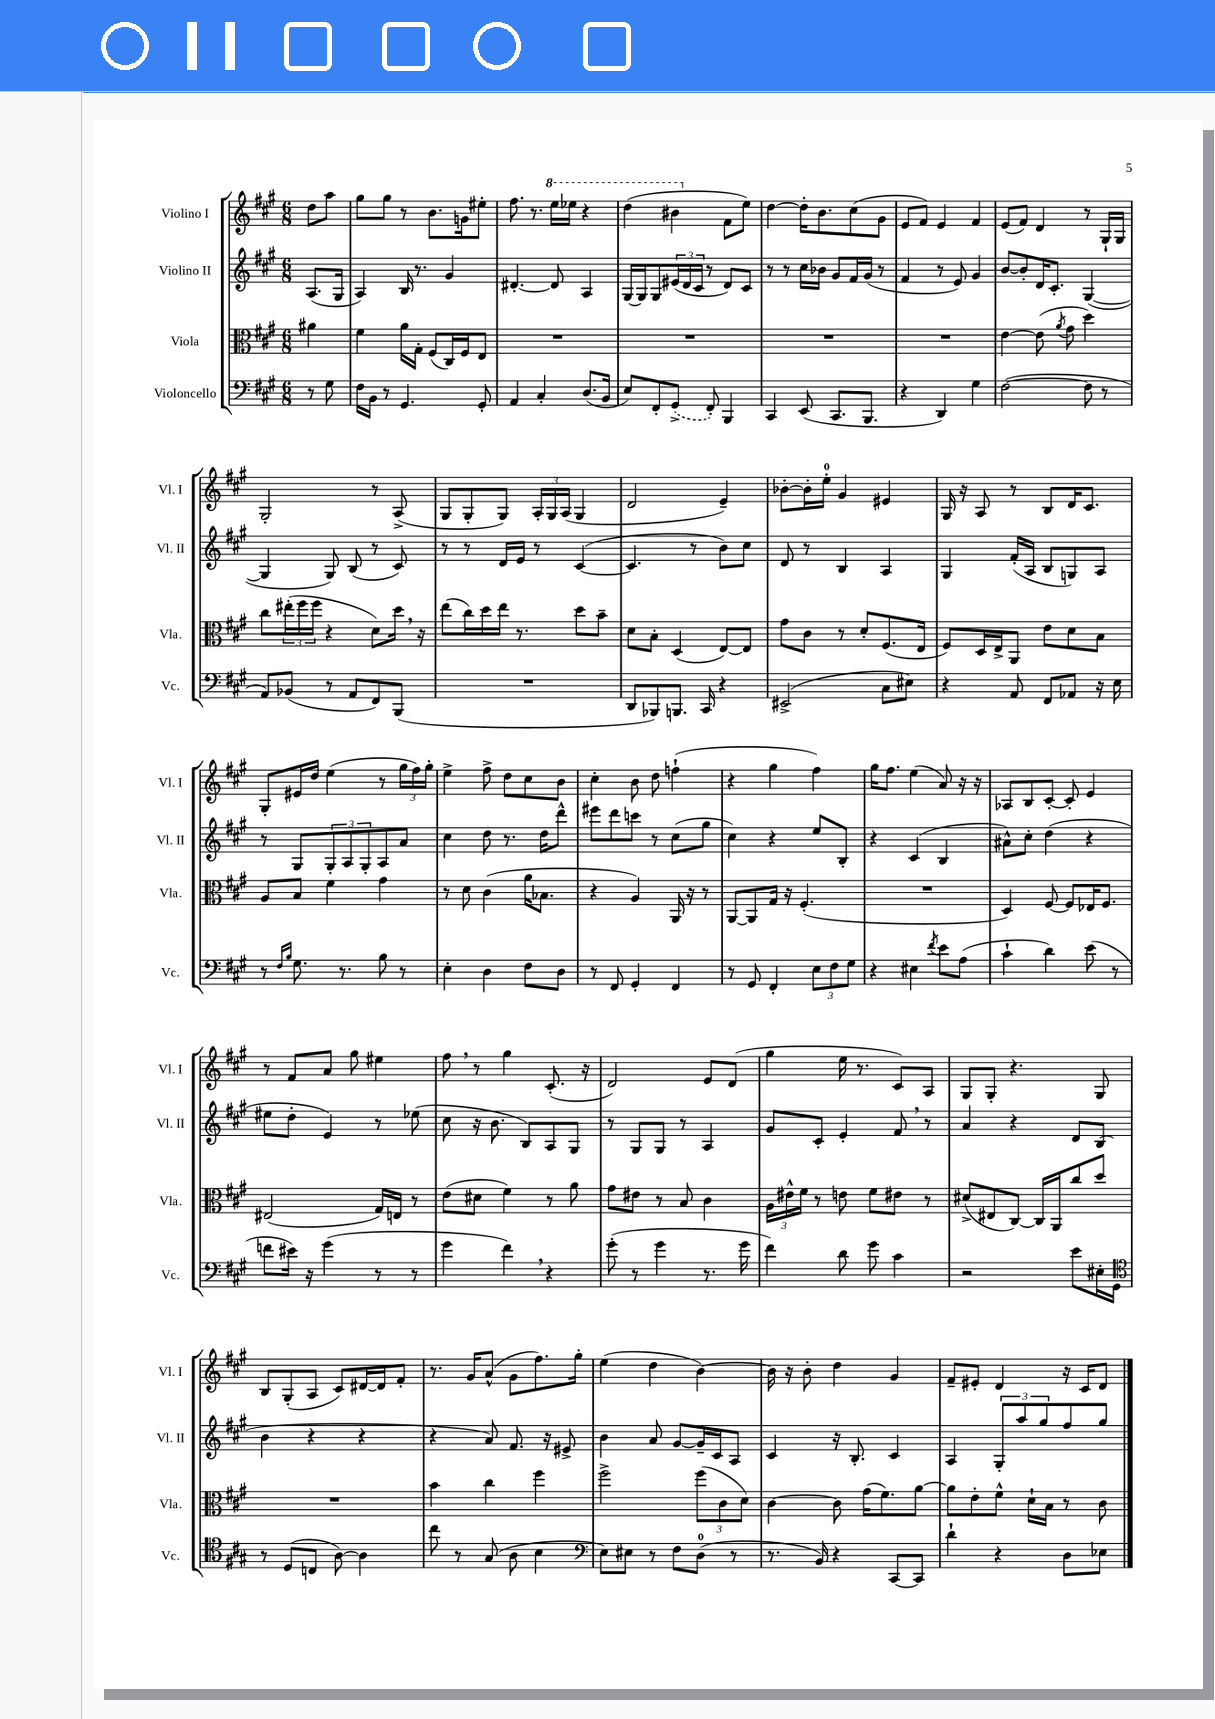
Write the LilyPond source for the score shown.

<<
\new StaffGroup <<
\new Staff = "s0" \with { instrumentName = "Violino I" shortInstrumentName = "Vl. I" } {
    \clef treble \key a \major \numericTimeSignature \time 6/8 \partial 4
    d''8 a''8 |
    gis''8 gis''8 r8 b'8. g'16 eis''8-. |
    fis''8. r8. \ottava #1 e'''16 ees'''16 r4 |
    d'''4( bis''4 \ottava #0 fis'8 e''8) |
    d''4~ d''16-. b'8. cis''8( gis'8 |
    e'8 fis'8) e'4 fis'4 |
    e'8( fis'8) d'4 r8 gis16-! gis16 |
    gis2-. r8 a8->( |
    gis8 gis8-. gis8) \tuplet 3/2 { a16-. gis16 a16( } gis4 |
    d'2 e'4--) |
    bes'8~-. bes'16-. e''16-0-. gis'4 eis'4 |
    gis16 r16 a8 r8 b8 d'16 cis'8. |
    gis8-. eis'16 d''16 e''4( r8 \tuplet 3/2 { gis''16 fis''16) gis''16-. } |
    e''4-> fis''8-> d''8 cis''8 b'8 |
    cis''4-. b'8 d''8 f''4-!( |
    r4 gis''4 fis''4) |
    gis''16 fis''8. e''4( a'8) r16 r16 |
    aes8 b8 cis'8~-. cis'8-. e'4 |
    r8 fis'8 a'8 gis''8 eis''4 |
    fis''8 \breathe r8 gis''4 cis'8.-.( r16 |
    d'2) e'8 d'8( |
    gis''4 e''16 r8. cis'8) a8 |
    gis8 gis8-. r4. gis8 |
    b8 gis8-.( a8 cis'8) dis'16~ dis'16 fis'8-. |
    r8. gis'16 a'8-^( gis'8 fis''8.) gis''16-. |
    e''4( d''4 b'4~) |
    b'16 r16 b'8-. d''4 gis'4 |
    fis'8-- eis'8-. d'4 r16 cis'16 d'8 \bar "|." |
}
\new Staff = "s1" \with { instrumentName = "Violino II" shortInstrumentName = "Vl. II" } {
    \clef treble \key a \major \numericTimeSignature \time 6/8 \partial 4
    a8.( gis16 |
    a4) b16 r8. gis'4 |
    dis'4.~-. dis'8 a4 |
    gis16~ gis16 gis8 \tuplet 3/2 { eis'16( d'16 cis'16 } r8 d'8) cis'8 |
    r8 r8 cis''16 bes'16 gis'8 fis'16 gis'16( r8 |
    fis'4 r8 e'8) gis'4 |
    b'8~ b'8-. d'16 cis'8.-. gis4~( |
    gis4 gis8) b8( r8 cis'8) |
    r8 r8 d'16 e'16 r8 cis'4~( |
    cis'4. r8 b'8) cis''8 |
    d'8 r8 b4 a4 |
    gis4 fis'16-.( a16 b8 g8) a8 |
    r8 gis8 \tuplet 3/2 { gis8-. a8 gis8-. } a8 a'8 |
    cis''4 d''8 r8. d''16 d'''8-^ |
    eis'''8 d'''8 c'''8 r8 cis''8( gis''8 |
    cis''4) r4 e''8 b8-. |
    r4 cis'4( b4 |
    ais'8-^) cis''8-. d''4( r4 |
    eis''8 d''8-. e'4) r8 ees''8( |
    cis''8 r16 b'8. b8) a8 gis8 |
    r8 gis8 gis8 r8 a4 |
    gis'8 cis'8-. e'4-. fis'8 \breathe r8 |
    a'4 r4 d'8 b8( |
    b'4 r4 r4 |
    r4 a'8) fis'8. r16 eis'8-> |
    b'4 a'8 gis'8~ gis'16-- cis'16 a8 |
    cis'4 r16 b8.-. cis'4 |
    a4 \tuplet 3/2 { gis8-. a''8 gis''8 } fis''8 gis''8 \bar "|." |
}
\new Staff = "s2" \with { instrumentName = "Viola" shortInstrumentName = "Vla." } {
    \clef alto \key a \major \numericTimeSignature \time 6/8 \partial 4
    ais'4 |
    fis'4 a'16 gis16-. fis8( cis16) fis16 e8 |
    R2. |
    R2. |
    R2. |
    R2. |
    e'4~ e'8( \acciaccatura { a'8 } gis'8 d''4) |
    cis''8 \tuplet 3/2 { eis''16-.( fis''16 fis''16 } r4 d'8) d''16 \breathe r16 |
    e''8( cis''16) d''16 e''16 r8. d''8 b'8-- |
    d'8 b8-. d4( e8~) e8 |
    gis'8 cis'8 r8 d'8-. fis8.( e16 |
    fis8) d16 e16-> a,8 e'8 d'8 b8 |
    a8 b8 fis'4 gis'4 |
    r8 d'8 cis'4( a'16 bes8. |
    r4 a4) a,16 r16 r8 |
    a,8~ a,8 gis16 r16 fis4.-.( |
    R2. |
    d4) fis8~ fis8 ees16 fis8. |
    eis2( gis16) e16 r8 |
    e'8( dis'8 fis'4) r8 a'8 |
    gis'8 eis'8 r8 b8 cis'4 |
    \tuplet 3/2 { a16 eis'16-^ fis'16 } r8 e'8 fis'8 eis'8 r8 |
    dis'8->( eis8 cis8~) cis16 a,16 cis''8 d''8 |
    R2. |
    b'4 cis''4 fis''4 |
    fis''2-> \tuplet 3/2 { fis''8( cis'8 d'8) } |
    cis'4~ cis'8 gis'16( fis'8.) a'8~ |
    a'8 e'8-. fis'8-^ d'16-! b16 r8 cis'8 \bar "|." |
}
\new Staff = "s3" \with { instrumentName = "Violoncello" shortInstrumentName = "Vc." } {
    \clef bass \key a \major \numericTimeSignature \time 6/8 \partial 4
    r8 gis8 |
    fis16 b,16 r8 gis,4. gis,8-. |
    a,4 cis4-. d8.( b,16 |
    e8) fis,8-. \once \slurDashed gis,8->( fis,8-.) b,,4 |
    cis,4 e,8( cis,8. b,,8. |
    r4 d,4) gis4 |
    fis2~( fis8 r8 |
    a,8) bes,8( r8 a,8 fis,8) b,,8( |
    R2. |
    d,8 bes,,8) b,,8. cis,16 r4 |
    eis,2->( cis8 eis8) |
    r4 a,8 fis,8 aes,8 r16 e16 |
    r8 \grace { fis16 b16 } gis8. r8. b8 r8 |
    e4-. d4 fis8 d8 |
    r8 fis,8 gis,4-. fis,4 |
    r8 gis,8 fis,4-. \tuplet 3/2 { e8 fis8 gis8 } |
    r4 eis4 \acciaccatura { fis'8 } e'8 a8( |
    cis'4-! d'4) e'8( r8 |
    f'8 eis'16) r16 gis'4( r8 r8 |
    gis'4 fis'4) \breathe r4 |
    gis'8-.( r8 gis'4 r8. gis'16 |
    fis'4) d'8 gis'8 cis'4 |
    r2 e'8 eis16-. gis,16 |
    \clef tenor r8 d8( c8 a8~) a4 |
    cis''8 r8 gis8( a8 b4 |
    \clef bass e8) eis8 r8 fis8 d8-0( r8 |
    r8. b,16) r4 cis,8~ cis,8 |
    d'4-! r4 d8 ees8 \bar "|." |
}
>>
>>
\layout { \context { \Score \remove "Bar_number_engraver" } }
